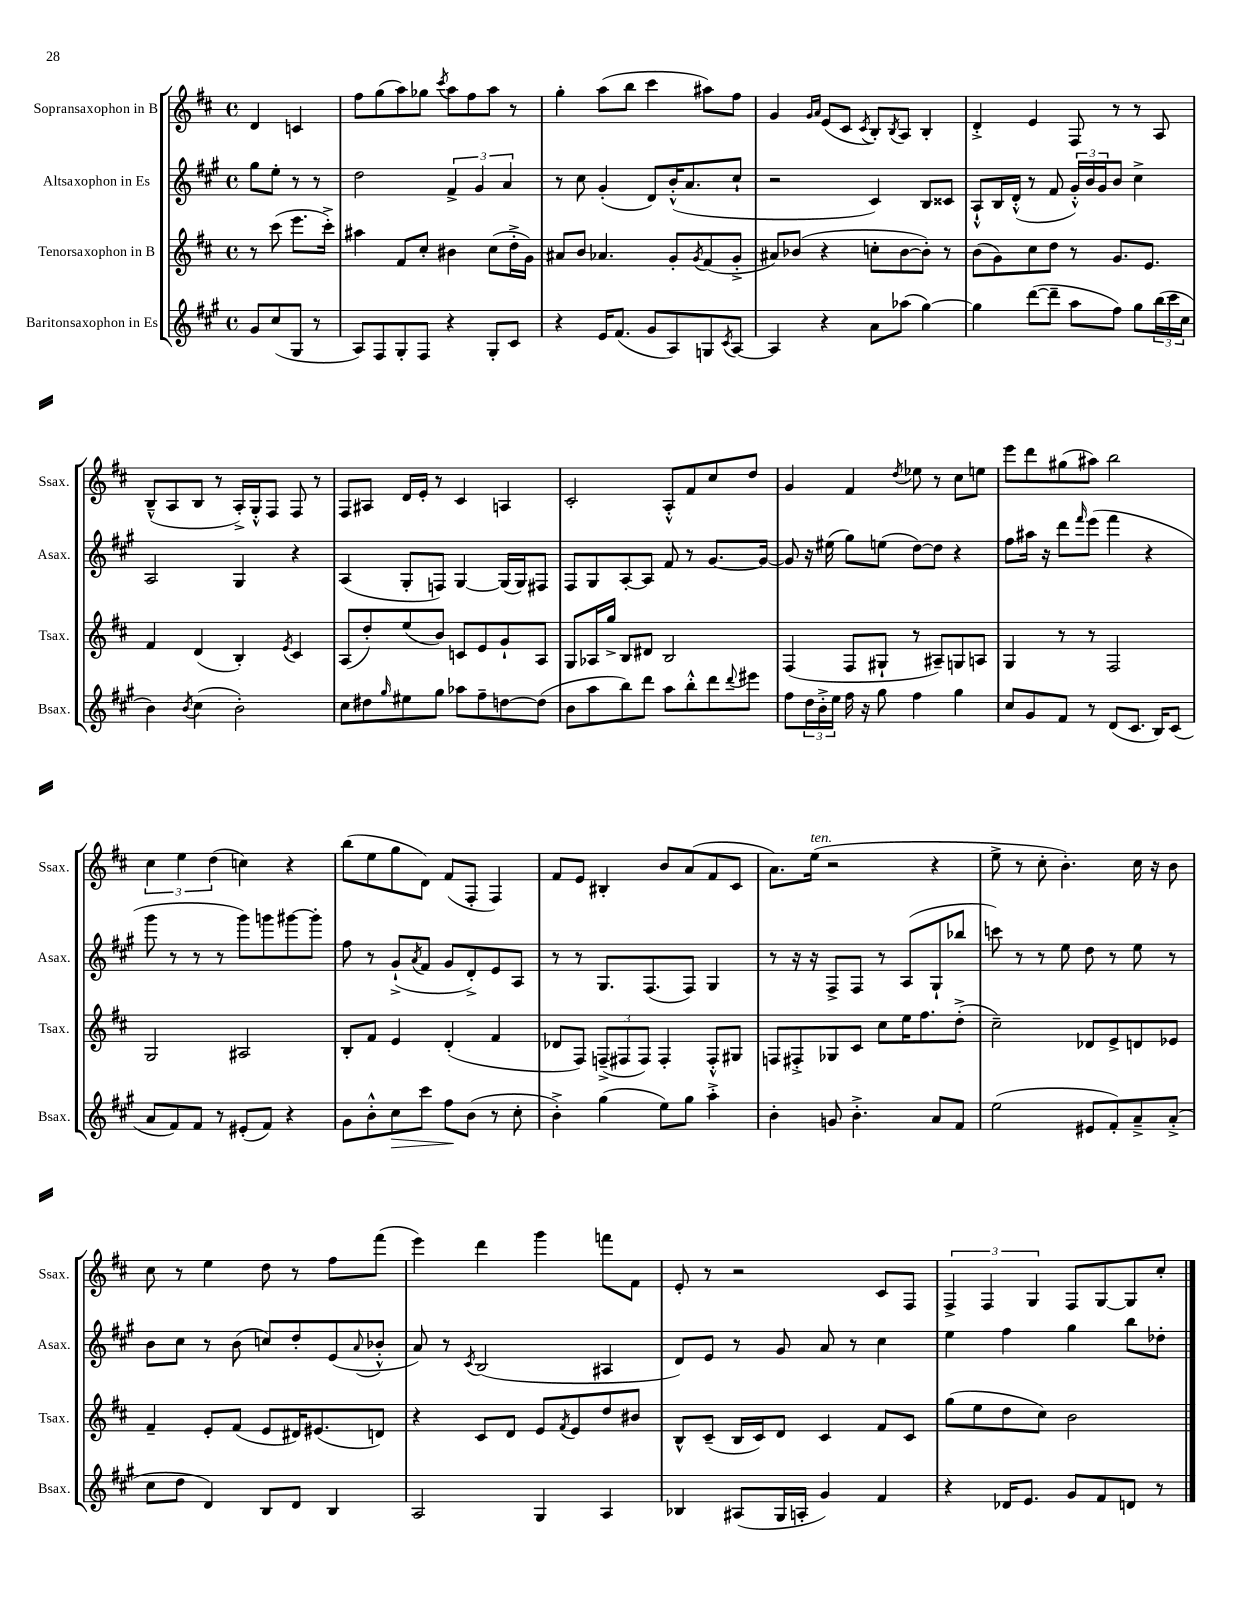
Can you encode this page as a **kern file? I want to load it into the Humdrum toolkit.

**kern	**dynam	**kern	**kern	**kern
*part4	*part4	*part3	*part2	*part1
*staff4	*staff4	*staff3	*staff2	*staff1
*I"Baritonsaxophon in Es	*	*I"Tenorsaxophon in B	*I"Altsaxophon in Es	*I"Sopransaxophon in B
*I'Bsax.	*	*I'Tsax.	*I'Asax.	*I'Ssax.
*clefG2	*	*clefG2	*clefG2	*clefG2
*k[f#c#g#]	*	*k[f#c#]	*k[f#c#g#]	*k[f#c#]
*M4/4	*	*M4/4	*M4/4	*M4/4
*met(c)	*	*met(c)	*met(c)	*met(c)
=	=	=	=	=
8g#/L	.	8r	8gg#\L	4d/
(8cc#/	.	(8ccc#\	8ee'\J	.
8G#/J	.	8.eee\L	8r	4cn/
8r	.	.	8r	.
.	.	16ccc#'^\Jk)	.	.
=1	=1	=1	=1	=1
8A/L)	.	4aa#X\	2dd\	8ff#\L
8F#/	.	.	.	(8gg\
8G#'/	.	8f#/L	.	8aa\)
8F#/J	.	8cc#'/J	.	8gg-X\J
.	.	.	.	8qccc#/
4r	.	4b#X\	6f#^/	8aa\L
.	.	.	.	8ff#\
.	.	.	6g#/	.
8G#'/L	.	(8cc#\L	.	8aa\J
.	.	.	6a/	.
8c#/J	.	16dd'^\L	.	8r
.	.	16g\JJ)	.	.
=2	=2	=2	=2	=2
4r	.	8a#X/L	8r	4gg'\
.	.	8b/J	8cc#\	.
16e/KL	.	4.a-X/	(4g#'/	(8aa\L
(8.f#/J	.	.	.	.
.	.	.	.	8bb\J
8g#/L	.	.	8d/L)	4ccc#\
8A/)	.	8g'/L	(16b'^^/K	.
.	.	.	8.a/	.
.	.	8qg/	.	.
8Gn/	.	(8f#/	.	8aa#X\L)
8qc#/	.	.	.	.
[8A/J	.	8g'^/J	8cc#`/J	8ff#\J
=3	=3	=3	=3	=3
4A/]	.	8a#X/L)	2r	4g/
.	.	(8b-X/J	.	.
.	.	.	.	16qqg/LL
.	.	.	.	16qqa/JJ
4r	.	4r	.	(8e/L
.	.	.	.	8c#/J
.	.	.	.	8qc#/
8a\L	.	8ccn'\L	4c#/)	8B'/L)
.	.	.	.	8qB/
(8aa-X\J	.	[8b-\	.	8A/J
[4gg#\)	.	8b-'\J])	8B/L	4B'/
.	.	8r	8c##X/J	.
=4	=4	=4	=4	=4
4gg#\]	.	(8b\L	8A`^^/L	4d'^/
.	.	8g\)	16B/L	.
.	.	.	(16d'^^/JJ	.
([8ddd\L	.	8cc#\	8r	4e/
8ddd~\J]	.	8dd\J	8f#/	.
8aa\L	.	8r	24g#'^^/LL)	8F#/
.	.	.	24b/	.
.	.	.	24g#/J	.
8ff#\J)	.	8.g/L	8b/J	8r
8gg#\L	.	.	4cc#^\	8r
.	.	8.e/J	.	.
(24bb\L	.	.	.	8A/
24ccc#\	.	.	.	.
24cc#\JJ	.	.	.	.
!!LO:LB:g=z
=5	=5	=5	=5	=5
4b\)	.	4f#/	2A/	(8B~^^/L
.	.	.	.	8A/
8qb/	.	.	.	.
(4cc#\	.	(4d/	.	8B/J
.	.	.	.	8r
2b'\)	.	4B'/)	4G#/	16A'^/LL)
.	.	.	.	16G'^^/J
.	.	.	.	8F#/J
.	.	8qe/	.	.
.	.	4c#/	4r	8F#/
.	.	.	.	8r
=6	=6	=6	=6	=6
8cc#\L	.	(8A/L	(4A/	8F#/L
8dd#X\	.	8dd'/)	.	8A#X/J
16qqgg#/	.	.	.	.
8ee#X\	.	(8ee/	8G#'/L	16d/LL
.	.	.	.	16e'/JJ
8gg#\J	.	8b/J)	8Fn/J)	8r
8aa-X\L	.	8cn/L	[4G#/	4c#/
8ff#~\	.	8e/	.	.
[8ddn\	.	8g`/	(16G#/LL]	4An/
.	.	.	16G#/J)	.
(8dd\J]	.	8A/J	8F#X/J	.
=7	=7	=7	=7	=7
8b\L	.	8G/L	8F#/L	2c#'/
8aa\	.	16A-X/L	8G#/	.
.	.	16gg^/JJ	.	.
8bb\)	.	8B/L	[8A'/	.
8ddd\J	.	8d#X/J	8A/J]	.
8aa\L	.	2B/	8f#/	8A'^^/L
8bb'^^\	.	.	8r	8f#/
8ddd\	.	.	[8.g#/L	8cc#/
8qqddd/	.	.	.	.
8eee#X\J	.	.	.	8dd/J
.	.	.	16g#/Jk_	.
=8	=8	=8	=8	=8
8ff#\L	.	(4F#/	8g#/]	4g/
24dd\L	.	.	16r	.
24b'^\	.	.	.	.
.	.	.	(16ee#X\	.
24ee\JJ	.	.	.	.
16ff#\	.	8F#/L	8gg#\L)	4f#/
16r	.	.	.	.
8gg#\	.	8G#X`/J	(8een\J	.
.	.	.	.	8qdd/
4ff#\	.	8r	[8dd\L)	8ee-X\
.	.	8A#X~/L)	8dd\J]	8r
4gg#\	.	8Gn/	4r	8cc#\L
.	.	8An/J	.	8een\J
=9	=9	=9	=9	=9
8cc#/L	.	4G/	8ff#\L	8eee\L
8g#/	.	.	16aa#X\Jk	8ddd\
.	.	.	16r	.
8f#/J	.	8r	8ddd\L	(8gg#X\
.	.	.	16qqfff#/	.
8r	.	8r	(8eee\J	8aa#X\J)
(8d/L	.	2F#/	4fff#\	2bb\
8.c#/J	.	.	.	.
.	.	.	4r	.
16B/KL)	.	.	.	.
(8c#/J	.	.	.	.
!!LO:LB:g=z
=10	=10	=10	=10	=10
8a/L	.	2G/	8ggg#\	6cc#\
8f#/)	.	.	8r	.
.	.	.	.	6ee\
8f#/J	.	.	8r	.
.	.	.	.	(6dd\
8r	.	.	8r	.
(8e#X'/L	.	2A#X/	8ggg#\L)	4ccn\)
8f#/J)	.	.	8gggn\	.
4r	.	.	[8ggg#X\	4r
.	.	.	8ggg#'\J]	.
=11	=11	=11	=11	=11
8g#\L	.	8B'/L	8ff#\	(8bb\L
8b'^^\	.	8f#/J	8r	8ee\
!	!LO:HP:b	!	!	!
8cc#\	>	4e/	(8g#`^/L	8gg\
.	.	.	8qa/	.
8ccc#\J	.	.	8f#/J	8d\J)
8ff#\L	.	(4d'/	8g#/L	(8f#/L
(8b\J	]	.	8d'^/)	8F#'/J
8r	.	4f#/	8e/	4F#/)
8cc#'\	.	.	8A/J	.
=12	=12	=12	=12	=12
4b'^\)	.	8d-X/L	8r	8f#/L
.	.	8F#/J)	8r	8e/J
(4gg#\	.	(12Fn~^/L	8.G#/L	4B#X'/
.	.	12F#X/	.	.
.	.	12F#/J)	.	.
.	.	.	(8.F#/	.
8ee\L)	.	4F#'/	.	8b/L
8gg#\J	.	.	8F#/J)	(8a/
4aa'^\	.	8F#'^^/L	4G#/	8f#/
.	.	8G#X/J	.	8c#/J
=13	=13	=13	=13	=13
4b'\	.	8Fn/L	8r	8.a\L)
.	.	8F#X'^/	16r	.
!	!	!	!	!LO:TX:a:i:t=ten.
.	.	.	16r	(16ee\Jk
8gn/	.	8G-X/	8F#^/L	2r
4.b'^\	.	8c#/J	8F#/J	.
.	.	8cc#\L	8r	.
.	.	16ee\K	(8A/L	.
.	.	8.ff#\	.	.
8a/L	.	.	8G#`/	4r
8f#/J	.	(8dd'^\J	8bb-X/J	.
=14	=14	=14	=14	=14
(2ee\	.	2cc#~\)	8cccn\)	8ee^\
.	.	.	8r	8r
.	.	.	8r	8cc#'\
.	.	.	8ee\	4.b'\)
8e#X/L	.	8d-X/L	8dd\	.
8f#'/)	.	8e^/	8r	.
8a~^/	.	8dn/	8ee\	16cc#\
.	.	.	.	16r
(8a'^/J	.	8e-X/J	8r	8b\
!!LO:LB:g=z
=15	=15	=15	=15	=15
8cc#\L	.	4f#~/	8b\L	8cc#\
8dd\J	.	.	8cc#\J	8r
4d/)	.	8e'/L	8r	4ee\
.	.	(8f#/J	(8b\	.
8B/L	.	8e/L	8ccn/L)	8dd\
8d/J	.	16d#X/K)	8dd'/	8r
.	.	(8.e#X/	.	.
4B/	.	.	(8e/	8ff#\L
.	.	.	8qqa/	.
.	.	8dn/J)	8b-X'^^/J	(8fff#\J
=16	=16	=16	=16	=16
2A/	.	4r	8a/)	4eee\)
.	.	.	8r	.
.	.	.	8qc#/	.
.	.	8c#/L	(2B/	4ddd\
.	.	8d/J	.	.
4G#/	.	8e/L	.	4ggg\
.	.	8qf#/	.	.
.	.	8e/	.	.
4A/	.	8dd/	4A#X/	8fffn\L
.	.	8b#X/J	.	8f#\J
=17	=17	=17	=17	=17
4B-X/	.	8B^^/L	8d/L)	8e'/
.	.	(8c#~/J	8e/J	8r
(8A#X/L	.	16B/LL	8r	2r
.	.	16c#/J)	.	.
16G#/L	.	8d/J	8g#/	.
16An'/JJ	.	.	.	.
4g#/)	.	4c#/	8a/	.
.	.	.	8r	.
4f#/	.	8f#/L	4cc#\	8c#/L
.	.	8c#/J	.	8F#/J
=18	=18	=18	=18	=18
4r	.	(8gg\L	4ee\	6F#^/
.	.	8ee\	.	.
.	.	.	.	6F#/
16d-X/KL	.	8dd\	4ff#\	.
8.e/J	.	.	.	.
.	.	.	.	6G/
.	.	8cc#\J)	.	.
8g#/L	.	2b\	4gg#\	8F#/L
8f#/	.	.	.	[8G/
8dn/J	.	.	8bb\L	8G/]
8r	.	.	8dd-X'\J	8cc#'/J
==	==	==	==	==
*-	*-	*-	*-	*-
